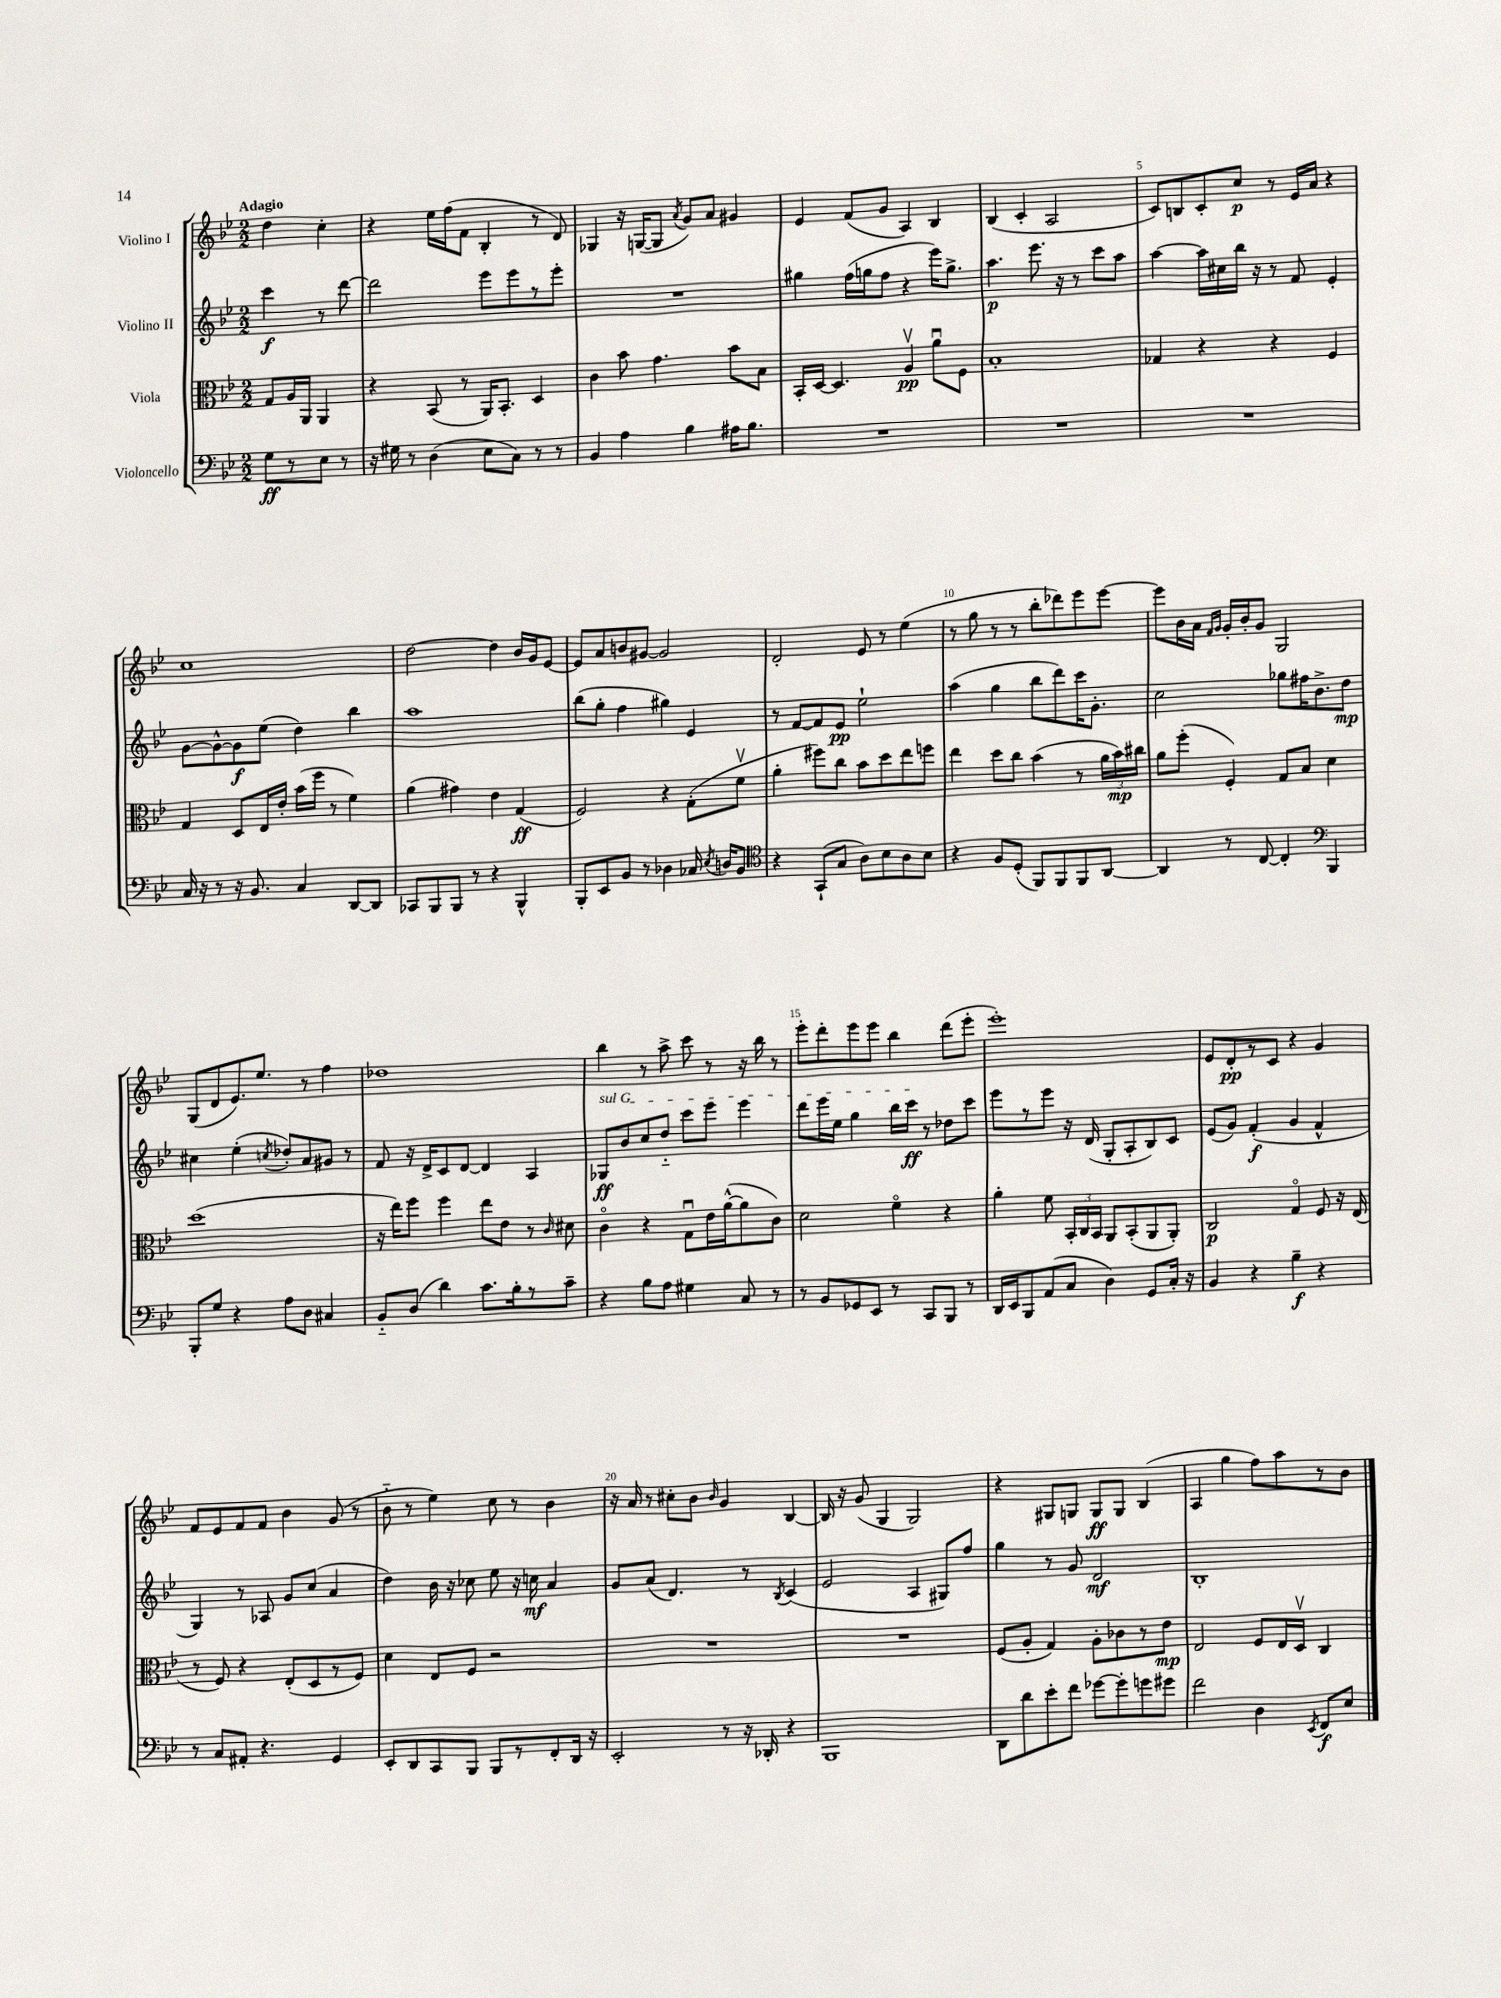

**kern	**kern	**kern	**kern
*staff4	*staff3	*staff2	*staff1
*clefF4	*clefC3	*clefG2	*clefG2
*k[b-e-]	*k[b-e-]	*k[b-e-]	*k[b-e-]
*M2/2	*M2/2	*M2/2	*M2/2
8G	8G	4ccc	4dd
8r	16A	.	.
.	16AA	.	.
8E-	4AA	8r	4cc'
8r	.	[8ddd	.
=	=	=	=
16r	4r	2ddd]	4r
16G#	.	.	.
8r	.	.	.
(4D	(8BB-	.	16ee-
.	.	.	(16ff
.	8r	.	8f
8E-	16AA)	8eee-	4B-'
.	8.BB-'	.	.
8C)	.	8eee-	.
8r	4D	8r	8r
8r	.	8eee-'	8d)
=	=	=	=
4BB-	4c	1r	4G-
4A	8b-	.	16r
.	.	.	([16G
.	4.g	.	8G]
.	.	.	8qa
4B-	.	.	8g)
.	.	.	8a
16A#	8b-	.	4g#
8.B-	.	.	.
.	8B-	.	.
=	=	=	=
1r	16BB-'	4gg#	4e-
.	[16D	.	.
.	4.D]	.	.
.	.	(16ff	(8f
.	.	16gg	.
.	.	8ff	8g
.	4Av	4r	4A)
.	8au	16eee-)	4B-
.	.	8.gg^	.
.	8F	.	.
=	=	=	=
1r	1B-'	4.aa	(4B-
.	.	.	4c'
.	.	8.eee-	.
.	.	.	2A
.	.	16r	.
.	.	8r	.
.	.	8ccc	.
.	.	8aa	.
=	=	=	=
1r	4G-	[4aa	8c)
.	.	.	8B
.	4r	16aa]	8c'
.	.	16cc#	.
.	.	16bb-	8cc
.	.	16r	.
.	4r	8r	8r
.	.	8f	16e-
.	.	.	16a
.	4F	4e-'	4r
=	=	=	=
16C	4G	[8g	1cc
16r	.	.	.
8r	.	8g^^_	.
16r	8D	8g]	.
8.BB-	.	.	.
.	16E-	(8ee-	.
.	16e-'	.	.
4C	(16b-	4dd)	.
.	16ff	.	.
.	8r	.	.
[8DD	4f)	4bb-	.
8DD]	.	.	.
=	=	=	=
8CC-	(4a	1aa	[2dd
8BBB-	.	.	.
8BBB-	4g#)	.	.
8r	.	.	.
4r	4e-	.	4dd]
4BBB-^^	(4G	.	16b-
.	.	.	16g
.	.	.	[8e-
=	=	=	=
8BBB-'	2F)	(8bb-	8e-]
8EE-	.	8gg'	8a
8BB-	.	4ff	8b
8r	.	.	[8g#
4D-	4r	4gg#)	2g#]
16C-	(8G'	4e-	.
8qE-	.	.	.
16D	.	.	.
8BB-	8fv	.	.
=	=	=	=
*clefC4	*	*	*
4r	4a'	8r	2d'
.	.	[8f	.
(8GG`	8ff#)	8f]	.
8G	8cc	8e-	.
8A)	8b-	2ee-`	8e-
8B-	8dd	.	8r
8A	8ee-	.	(4ee-
8B-	8ff	.	.
=	=	=	=
4r	4ee-	(4aa	8r
.	.	.	8gg
8F	8dd	4gg	8r
(8D'	8cc	.	8r
8FF)	(4b-	8bb-	8bb-'
8FF	.	8ddd)	8ddd-)
8FF	8r	16ccc	8eee-
.	.	8.g'	.
[8AA	24a	.	[8eee-
.	24b-)	.	.
.	24cc#	.	.
=	=	=	=
4AA]	8a	2cc	8eee-]
.	(8ff'	.	16b-
.	.	.	16a
.	.	.	16qqf
.	.	.	16qqg
8r	4F')	.	16g'
.	.	.	16b-'
[8C	.	.	8g
4C']	8G	8gg-	2G
.	8B-	16ff#	.
.	.	8.b-^	.
*clefF4	*	*	*
4BBB-	4d	.	.
.	.	8dd	.
=	=	=	=
8BBB-'	(1dd	4cc#	(8G
8G	.	.	8d
4r	.	(4ee-'	8.e-)
.	.	.	8.ee-
.	.	8qcc	.
8A	.	8dd-')	.
8D	.	8a	8r
4C#	.	8g#	4ff
.	.	8r	.
=	=	=	=
8BB-'~	16r	8f	1dd-
.	16ee-)	.	.
(8D	8ff	16r	.
.	.	16d^	.
4d)	4ff	8c	.
.	.	[8d	.
8.c	8ee-	4d]	.
.	8e-	.	.
16B-'	.	.	.
8r	8r	4A	.
.	16qqc	.	.
8c~	8d#	.	.
=	=	=	=
4r	4co	8G-	4bb-
.	.	8b-	.
8B-	4r	8cc	8r
8A	.	8dd'~	8aa^
4G#	8Gu	8ccc	8ccc
.	16e-	8eee-	8r
.	([16a^^	.	.
8C	8a]	4eee-	16r
.	.	.	16bb-
8r	8c)	.	8r
=	=	=	=
8r	2d	8ddd	8eee-'
8BB-	.	16eee-	8ddd'
.	.	16ee-	.
8GG-	.	4gg	8eee-
8EE-	.	.	8eee-
8r	4fo	16bb-	4bb-
.	.	16ccc	.
8CC	.	8r	.
8BBB-	4r	8dd-	(8ddd
8r	.	8ccc	8eee-'
=	=	=	=
16DD	4a'	8eee-	1eee-')
16EE-	.	.	.
8BBB-	.	8r	.
(8AA	8f	8eee-	.
8C	24BB-'	16r	.
.	24C	.	.
.	.	(16d	.
.	24BB-	.	.
4D)	8AA	8G'	.
.	(8BB-'	8A'	.
8GG	8AA	8B-)	.
16C'	8AA')	8c	.
16r	.	.	.
=	=	=	=
4BB-	2C	(8e-	8e-
.	.	8g)	8d'
4r	.	(4f'	8r
.	.	.	8c
4B-~	4Go	4g	4r
4r	8F	4f^^	4g
.	16r	.	.
.	(16E-	.	.
=	=	=	=
8r	8r	4G)	8f
8C	8F)	.	8e-
8AA#'	4r	8r	8f
4.r	.	8A-	8f
.	(8E-'	8g	4b-
.	8D	(8cc	.
4GG	8r	4a	(8g
.	8F)	.	8r
=	=	=	=
8EE-'	4d	4dd)	8b-'~
8DD	.	.	8r
8CC	8E-	16b-	4ee-)
.	.	16r	.
8BBB-	8F	8cc-	.
8BBB-	2r	8ee-	8cc
8r	.	16r	8r
.	.	16cc	.
8FF'	.	4a	4b-
16DD	.	.	.
16r	.	.	.
=	=	=	=
2EE-'	1r	8g	16r
.	.	.	16a
.	.	(8a	8r
.	.	4.d)	8cc#'
.	.	.	8b-
.	.	.	16qqb-
8r	.	.	4g
16r	.	8r	.
16DD-'	.	.	.
.	.	8qB-	.
4r	.	(4c	[4B-
=	=	=	=
1BBB-	1r	2e-	16B-]
.	.	.	16r
.	.	.	(8g
.	.	.	4G
.	.	4A	2G)
.	.	8G#)	.
.	.	8ff	.
=	=	=	=
8DD	(8F	4gg	4r
8d	8A'	.	.
8e-'	4G)	8r	8G#
8f	.	8g	8G
[8g-	8A'	2d	8G
8g-']	8c-	.	8G
8g	8r	.	(4B-
8g#	8e-	.	.
=	=	=	=
2f	2E-	1B-'	4A
.	.	.	4gg
4D	8F	.	8ff)
.	16E-	.	8aa
.	16Dv	.	.
8qEE-	.	.	.
8FF	4C	.	8r
8E-	.	.	8b-
==	==	==	==
*-	*-	*-	*-
